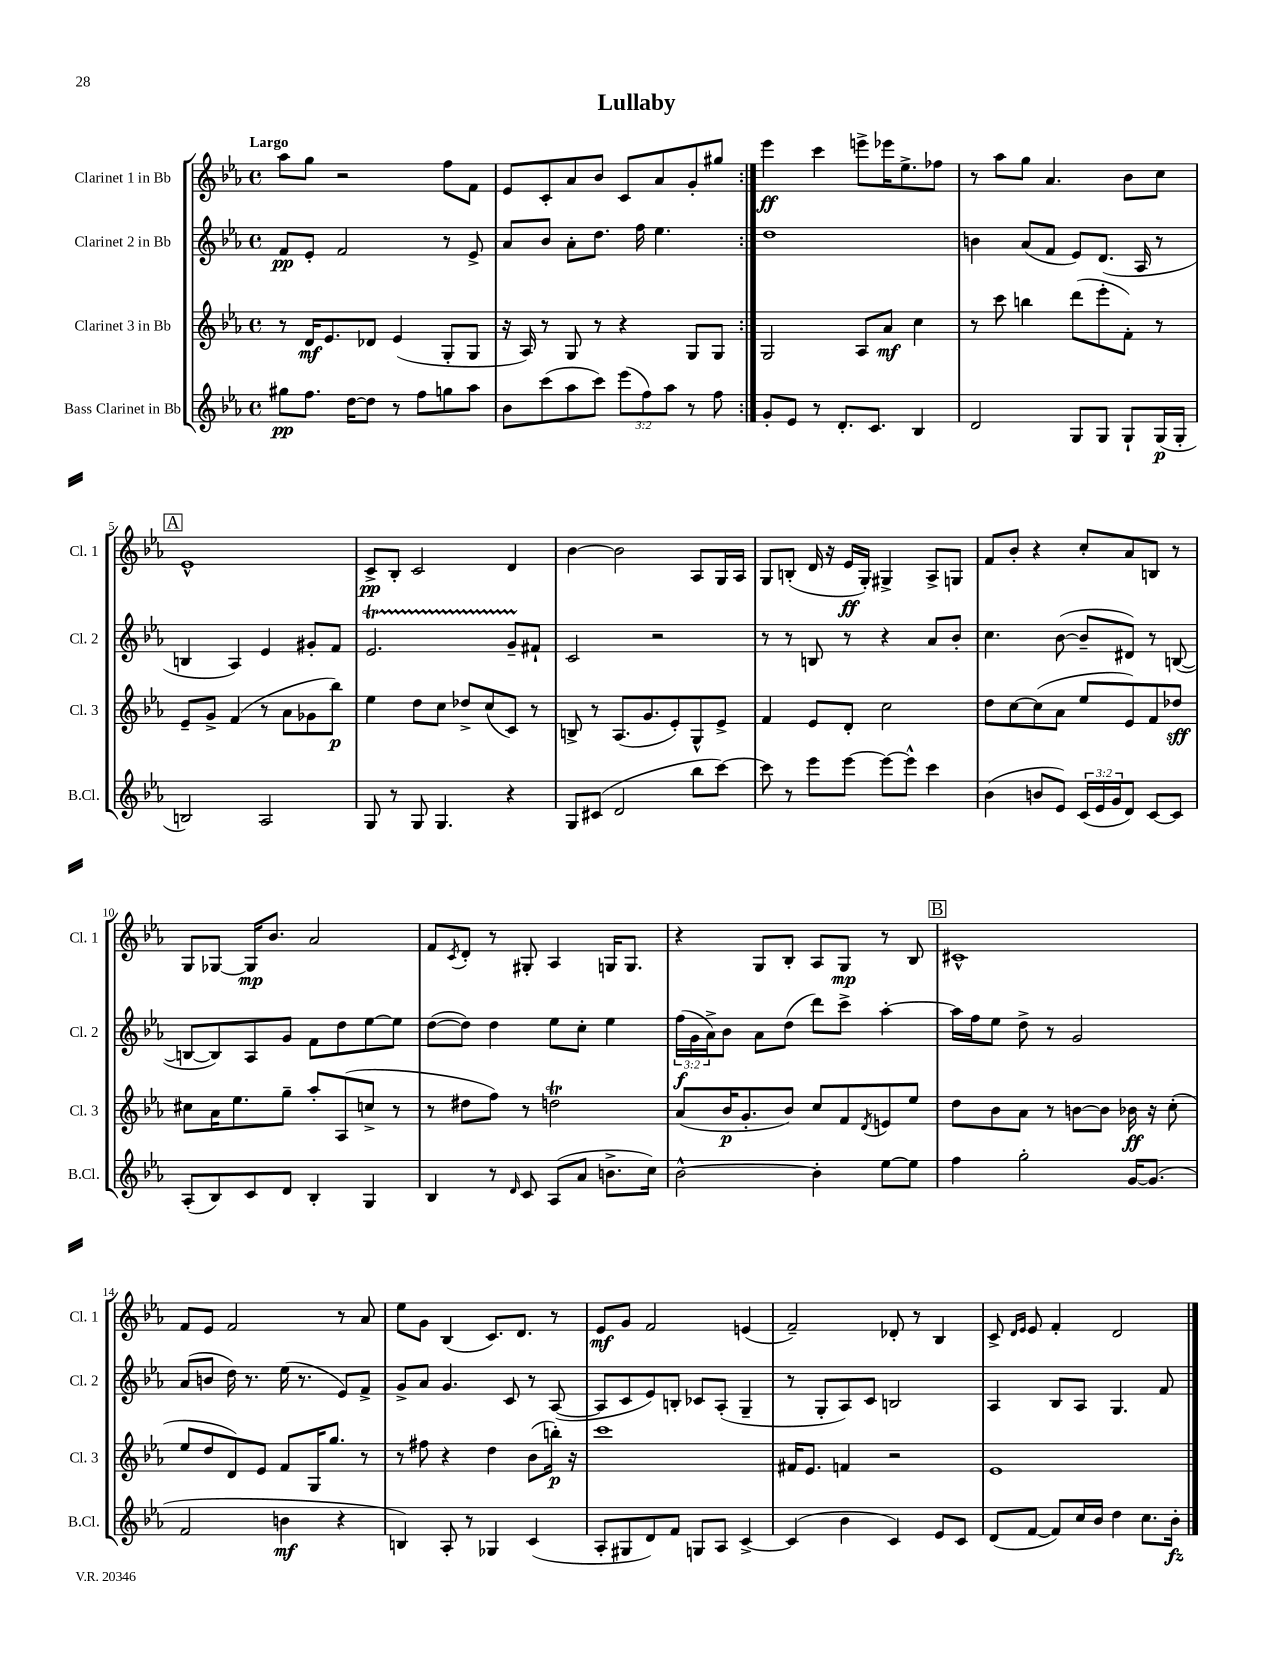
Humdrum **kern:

**kern	**dynam	**kern	**dynam	**kern	**dynam	**kern	**dynam
*part4	*part4	*part3	*part3	*part2	*part2	*part1	*part1
*staff4	*staff4	*staff3	*staff3	*staff2	*staff2	*staff1	*staff1
*I"Bass Clarinet in Bb	*	*I"Clarinet 3 in Bb	*	*I"Clarinet 2 in Bb	*	*I"Clarinet 1 in Bb	*
*I'B.Cl.	*	*I'Cl. 3	*	*I'Cl. 2	*	*I'Cl. 1	*
*clefG2	*	*clefG2	*	*clefG2	*	*clefG2	*
*k[b-e-a-]	*	*k[b-e-a-]	*	*k[b-e-a-]	*	*k[b-e-a-]	*
*M4/4	*	*M4/4	*	*M4/4	*	*M4/4	*
*met(c)	*	*met(c)	*	*met(c)	*	*met(c)	*
=1	=1	=1	=1	=1	=1	=1	=1
!	!	!	!	!	!	!LO:TX:a:B:t=Largo	!
8gg#X\L	pp	8r	.	8f/L	pp	8aa-\L	.
8.ff\J	.	16d/KL	mf	8e-'/J	.	8gg\J	.
.	.	8.e-/	.	.	.	.	.
.	.	.	.	2f/	.	2r	.
[16dd\KL	.	.	.	.	.	.	.
8dd\J]	.	8d-X/J	.	.	.	.	.
8r	.	(4e-/	.	.	.	.	.
8ff\L	.	.	.	.	.	.	.
8ggn\	.	8G'/L	.	8r	.	8ff\L	.
8aa-\J	.	8G/J	.	8e-^/	.	8f\J	.
=2	=2	=2	=2	=2	=2	=2	=2
8b-\L	.	16r	.	8a-/L	.	8e-/L	.
.	.	16A-/)	.	.	.	.	.
(8ccc\	.	8r	.	8b-/J	.	8c'/	.
8aa-\	.	8G/	.	8a-'\L	.	8a-/	.
8ccc\J)	.	8r	.	8.dd\J	.	8b-/J	.
(12eee-\L	.	4r	.	.	.	8c/L	.
.	.	.	.	16ff\	.	.	.
12ff\)	.	.	.	.	.	.	.
.	.	.	.	4.ee-\	.	8a-/	.
12aa-\J	.	.	.	.	.	.	.
8r	.	8G/L	.	.	.	8g'/	.
8ff\	.	8G/J	.	.	.	8gg#X/J	.
=3:|!	=3:|!	=3:|!	=3:|!	=3:|!	=3:|!	=3:|!	=3:|!
8g'/L	.	2G/	.	1dd	.	4eee-\	ff
8e-/J	.	.	.	.	.	.	.
8r	.	.	.	.	.	4ccc\	.
8.d'/L	.	.	.	.	.	.	.
.	.	8A-/L	.	.	.	8eeen^\L	.
8.c/J	.	.	.	.	.	.	.
.	.	8a-/J	mf	.	.	16eee-X\K	.
.	.	.	.	.	.	8.ee-^\	.
4B-/	.	4cc\	.	.	.	.	.
.	.	.	.	.	.	8ff-X\J	.
=4	=4	=4	=4	=4	=4	=4	=4
2d/	.	8r	.	4bn\	.	8r	.
.	.	8ccc\	.	.	.	8aa-\L	.
.	.	4bbn\	.	(8a-/L	.	8gg\J	.
.	.	.	.	8f/J	.	4.a-/	.
8G/L	.	(8ddd\L	.	8e-/L)	.	.	.
8G/J	.	8eee-'\	.	(8.d/J	.	.	.
8G`/L	.	8f'\J)	.	.	.	8b-\L	.
.	.	.	.	16A-/	.	.	.
(16G/L	p	8r	.	8r	.	8cc\J	.
16G'/JJ	.	.	.	.	.	.	.
!!LO:LB:g=z
!!LO:REH:place=s1:t=A
=5	=5	=5	=5	=5	=5	=5	=5
2Bn/)	.	8e-~/L	.	4Bn/	.	1e-^^	.
.	.	8g^/J	.	.	.	.	.
.	.	(4f/	.	4A-/)	.	.	.
2A-/	.	8r	.	4e-/	.	.	.
.	.	8a-\L	.	.	.	.	.
.	.	8g-X\	.	8g#X'/L	.	.	.
.	.	8bb-\J)	p	8f/J	.	.	.
=6	=6	=6	=6	=6	=6	=6	=6
8G/	.	4ee-\	.	2.e-T/	.	8c^/L	pp
8r	.	.	.	.	.	8B-'/J	.
8G/	.	8dd\L	.	.	.	2c/	.
4.G/	.	8cc\J	.	.	.	.	.
.	.	8dd-X^/L	.	.	.	.	.
.	.	(8cc/	.	.	.	.	.
4r	.	8c/J)	.	8gTTT~/L	.	4d/	.
.	.	8r	.	8f#X`/J	.	.	.
=7	=7	=7	=7	=7	=7	=7	=7
8G/L	.	8Bn^/	.	2c/	.	[4b-\	.
(8c#X/J	.	8r	.	.	.	.	.
2d/	.	(8.A-/L	.	.	.	2b-\]	.
.	.	8.g/	.	.	.	.	.
.	.	.	.	2r	.	.	.
.	.	8e-'/)	.	.	.	.	.
8bb-\L	.	8G^^/	.	.	.	8A-/L	.
[8ccc\J)	.	8e-^/J	.	.	.	16G/L	.
.	.	.	.	.	.	16A-/JJ	.
=8	=8	=8	=8	=8	=8	=8	=8
8ccc\]	.	4f/	.	8r	.	8G/L	.
8r	.	.	.	8r	.	(8Bn'/J	.
8eee-\L	.	8e-/L	.	8Bn/	.	16d/	.
.	.	.	.	.	.	16r	.
[8eee-\J	.	8d'/J	.	8r	.	16e-/LL	ff
.	.	.	.	.	.	16G'/JJ)	.
8eee-\L_	.	2cc\	.	4r	.	4G#X^/	.
8eee-^^\J]	.	.	.	.	.	.	.
4ccc\	.	.	.	8a-/L	.	8A-^/L	.
.	.	.	.	8b-'/J	.	8Gn/J	.
=9	=9	=9	=9	=9	=9	=9	=9
(4b-\	.	8dd\L	.	4.cc\	.	8f/L	.
.	.	[8cc\	.	.	.	8b-'/J	.
8bn/L	.	(8cc\]	.	.	.	4r	.
8e-/J)	.	8a-\J	.	([8b-\	.	.	.
(24c/LL	.	8ee-/L	.	8b-~/L]	.	8cc'/L	.
24e-/	.	.	.	.	.	.	.
24g/J	.	.	.	.	.	.	.
8d/J)	.	8e-/)	.	8d#X/J)	.	8a-/	.
[8c/L	.	8f/	.	8r	.	8Bn/J	.
8c/J]	.	8dd-X/J	sff	([8Bn/	.	8r	.
!!LO:LB:g=z
=10	=10	=10	=10	=10	=10	=10	=10
(8A-'/L	.	8cc#X\L	.	8Bn/L_	.	8G/L	.
8B-/)	.	16a-\K	.	8B/])	.	[8G-X/J	.
.	.	8.ee-\	.	.	.	.	.
8c/	.	.	.	8A-/	.	16G-/KL]	mp
.	.	.	.	.	.	8.b-/J	.
8d/J	.	8gg~\J	.	8g/J	.	.	.
4B-'/	.	8aa-'/L	.	8f\L	.	2a-/	.
.	.	(8A-/	.	8dd\	.	.	.
4G/	.	8ccn^/J	.	[8ee-\	.	.	.
.	.	8r	.	8ee-\J]	.	.	.
=11	=11	=11	=11	=11	=11	=11	=11
4B-/	.	8r	.	([8dd\L	.	8f/L	.
.	.	.	.	.	.	8qc/	.
.	.	8dd#X\L	.	8dd\J])	.	8d'/J	.
8r	.	8ff\J)	.	4dd\	.	8r	.
16qqd/	.	.	.	.	.	.	.
8c/	.	8r	.	.	.	8G#X'/	.
(8A-/L	.	2ddnt\	.	8ee-\L	.	4A-/	.
8a-/J	.	.	.	8cc'\J	.	.	.
8.bn^\L	.	.	.	4ee-\	.	16Gn/KL	.
.	.	.	.	.	.	8.G/J	.
16cc\Jk)	.	.	.	.	.	.	.
=12	=12	=12	=12	=12	=12	=12	=12
[2b-^^\	.	(8a-/L	.	(24ff\LL	f	4r	.
.	.	.	.	24g\	.	.	.
.	.	.	.	24a-^\J)	.	.	.
.	.	16b-/K	p	8b-\J	.	.	.
.	.	8.g'/	.	.	.	.	.
.	.	.	.	8a-\L	.	8G/L	.
.	.	8b-/J)	.	(8dd\J	.	8B-'/J	.
4b-'\]	.	8cc/L	.	8ddd\L)	.	8A-/L	.
.	.	8f/	.	8ccc^\J	.	8G/J	mp
.	.	8qd/	.	.	.	.	.
[8ee-\L	.	8en/	.	[4aa-'\	.	8r	.
8ee-\J]	.	8ee-/J	.	.	.	8B-/	.
!!LO:REH:place=s1:t=B
=13	=13	=13	=13	=13	=13	=13	=13
4ff\	.	8dd\L	.	16aa-\LL]	.	1c#X^^	.
.	.	.	.	16ff\J	.	.	.
.	.	8b-\	.	8ee-\J	.	.	.
2gg'\	.	8a-\J	.	8dd^\	.	.	.
.	.	8r	.	8r	.	.	.
.	.	[8bn\L	.	2g/	.	.	.
.	.	8b\J]	.	.	.	.	.
[16g/KL	.	16b-X\	ff	.	.	.	.
(8.g/J]	.	16r	.	.	.	.	.
.	.	(8cc'\	.	.	.	.	.
!!LO:LB:g=z
=14	=14	=14	=14	=14	=14	=14	=14
2f/	.	8ee-/L	.	(8a-/L	.	8f/L	.
.	.	8dd/	.	8bn/J	.	8e-/J	.
.	.	8d/)	.	16dd\)	.	2f/	.
.	.	.	.	8.r	.	.	.
.	.	8e-/J	.	.	.	.	.
4bn\	mf	8f/L	.	(16ee-\	.	.	.
.	.	.	.	8.r	.	.	.
.	.	16G/K	.	.	.	.	.
.	.	8.gg/J	.	.	.	.	.
4r	.	.	.	8e-/L)	.	8r	.
.	.	8r	.	8f^/J	.	8a-/	.
=15	=15	=15	=15	=15	=15	=15	=15
4Bn/)	.	8r	.	8g^/L	.	8ee-\L	.
.	.	8ff#X\	.	8a-/J	.	8g\J	.
8A-'/	.	4r	.	4.g/	.	(4B-/	.
8r	.	.	.	.	.	.	.
4G-X/	.	4dd\	.	.	.	8.c/L)	.
.	.	.	.	8c/	.	.	.
.	.	.	.	.	.	8.d/J	.
(4c/	.	(8b-\L	.	8r	.	.	.
.	.	16bbn'\Jk)	p	([8A-/	.	8r	.
.	.	16r	.	.	.	.	.
=16	=16	=16	=16	=16	=16	=16	=16
8A-'/L	.	1ccc	.	8A-/L]	.	8e-/L	mf
8G#X/	.	.	.	8c/	.	8g/J	.
8d/)	.	.	.	8e-/)	.	2f/	.
8f/J	.	.	.	8Bn'/J	.	.	.
8Gn/L	.	.	.	8c-X/L	.	.	.
8A-/J	.	.	.	(8A-'/J	.	.	.
[4c^/	.	.	.	4G~/	.	(4en/	.
=17	=17	=17	=17	=17	=17	=17	=17
(4c/]	.	16f#X/KL	.	8r	.	2f~/)	.
.	.	8.e-/J	.	.	.	.	.
.	.	.	.	8G'/L	.	.	.
4b-\	.	4fn/	.	8A-/)	.	.	.
.	.	.	.	8c/J	.	.	.
4c/)	.	2r	.	2Bn/	.	8d-X'/	.
.	.	.	.	.	.	8r	.
8e-/L	.	.	.	.	.	4B-/	.
8c/J	.	.	.	.	.	.	.
=18	=18	=18	=18	=18	=18	=18	=18
(8d/L	.	1e-	.	4A-/	.	8c^/	.
.	.	.	.	.	.	16qqd/LL	.
.	.	.	.	.	.	16qqe-/JJ	.
[8f/J	.	.	.	.	.	8e-/	.
8f/L])	.	.	.	8B-/L	.	4f'/	.
16cc/L	.	.	.	8A-/J	.	.	.
16b-/JJ	.	.	.	.	.	.	.
4dd\	.	.	.	4.G/	.	2d/	.
8.cc\L	.	.	.	.	.	.	.
.	.	.	.	8f/	.	.	.
16b-'\Jk	fz	.	.	.	.	.	.
==	==	==	==	==	==	==	==
*-	*-	*-	*-	*-	*-	*-	*-
